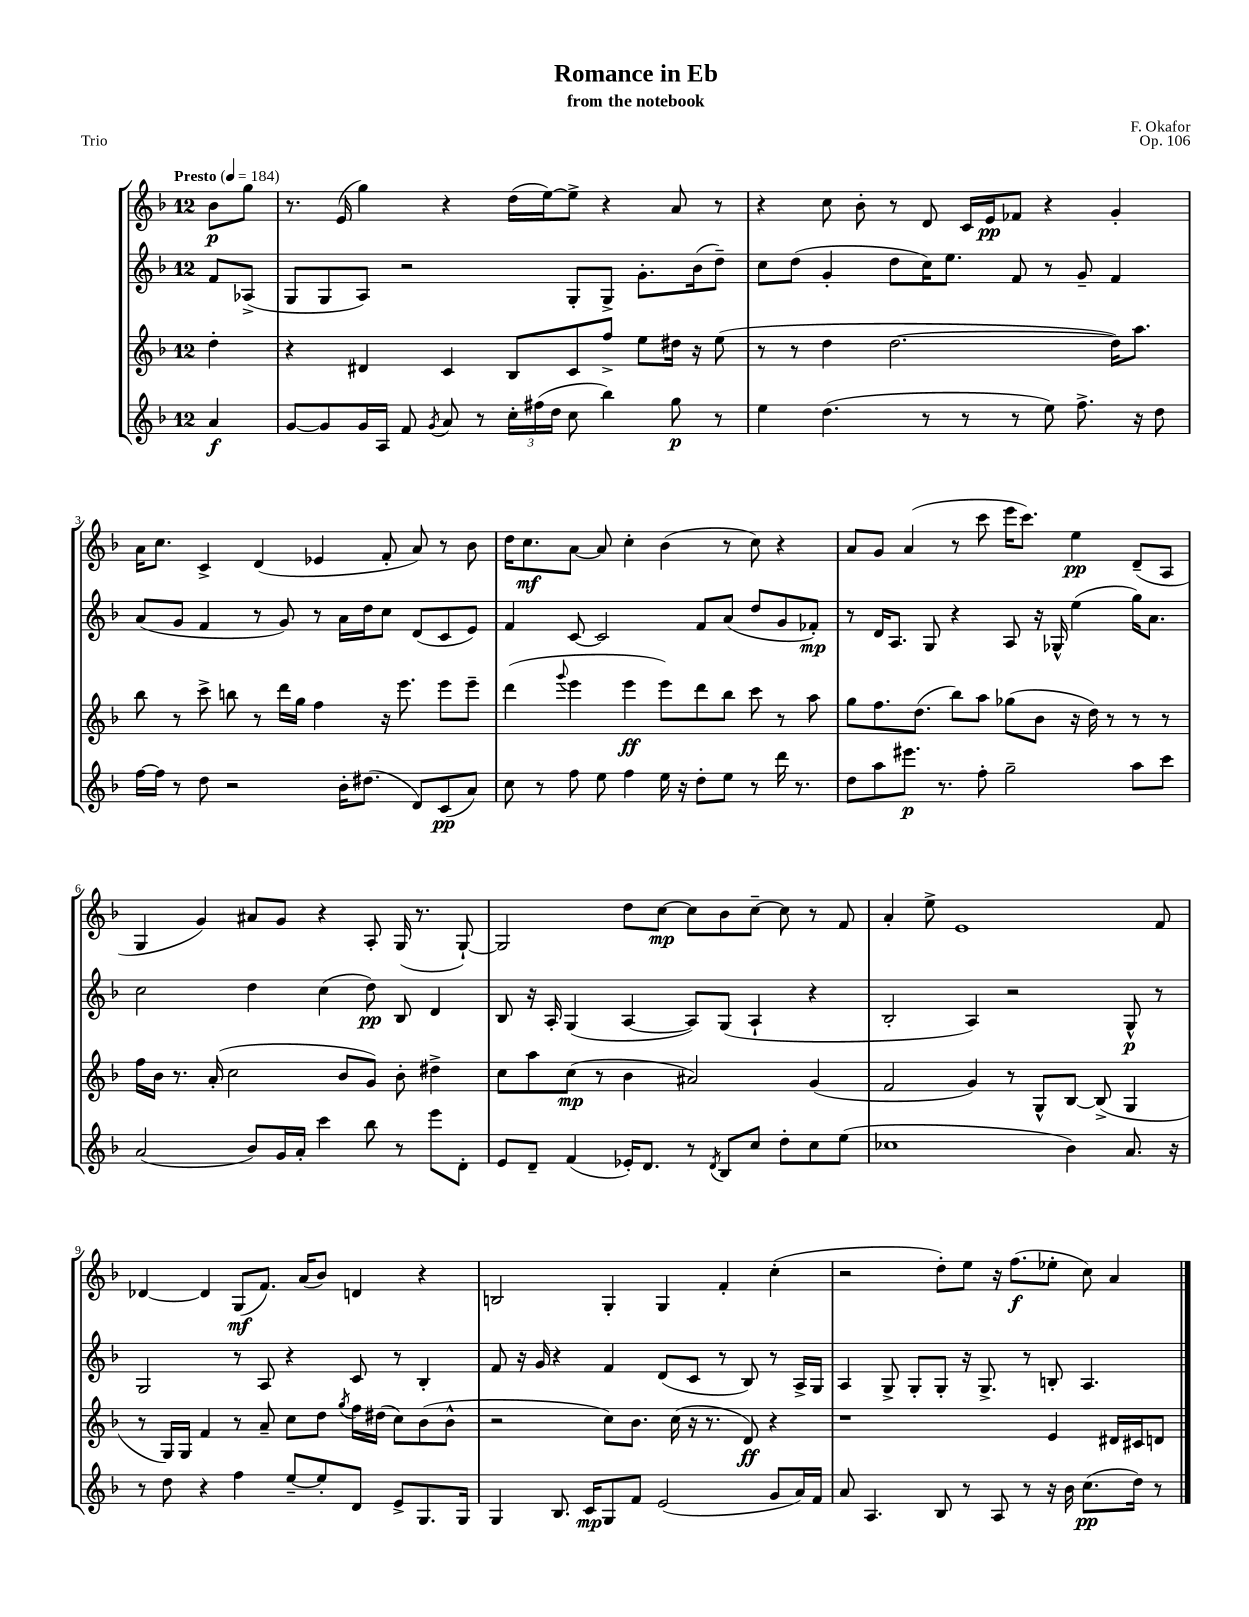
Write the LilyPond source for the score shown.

\header { title = "Romance in Eb" composer = "F. Okafor" subtitle = "from the notebook" opus = "Op. 106" piece = "Trio" }
<<
\new StaffGroup <<
\new Staff = "s0" {
    \clef treble \key f \major \once \override Staff.TimeSignature.style = #'single-digit \time 12/8 \partial 4 \tempo "Presto" 4 = 184
    \autoBeamOff bes'8[\p g''8] |
    r8. e'16( g''4) r4 d''16[( e''16~) e''8]-> r4 a'8 r8 |
    r4 c''8 bes'8-. r8 d'8 c'16[ e'16\pp fes'8] r4 g'4-. |
    a'16[ c''8.] c'4-> d'4( ees'4 f'8-. a'8) r8 bes'8 |
    d''16[ c''8.\mf a'8]~ a'8 c''4-. bes'4( r8 c''8) r4 |
    a'8[ g'8] a'4( r8 c'''8 e'''16[ c'''8.]) e''4\pp d'8[--( a8] |
    g4 g'4) ais'8[ g'8] r4 a8-. g16( r8. g8~-!) |
    g2 d''8[ c''8]~\mp c''8[ bes'8 c''8]~-- c''8 r8 f'8 |
    a'4-. e''8-> e'1 f'8 |
    des'4~ des'4 g8[\mf( f'8.]) a'16[( bes'8]) d'4 r4 |
    b2 g4-. g4 f'4-. c''4-.( |
    r2 d''8[-.) e''8] r16 f''8.[\f( ees''8]-. c''8) a'4 \bar "|." |
}
\new Staff = "s1" {
    \clef treble \key f \major \once \override Staff.TimeSignature.style = #'single-digit \time 12/8 \partial 4
    \autoBeamOff f'8[ aes8]->( |
    g8[ g8 a8]) r2 g8[-. g8]-> g'8.[-. bes'16( d''8]--) |
    c''8[ d''8]( g'4-. d''8[ c''16) e''8.] f'8 r8 g'8-- f'4 |
    a'8[( g'8] f'4 r8 g'8) r8 a'16[ d''16 c''8] d'8[( c'8 e'8]) |
    f'4 c'8~ c'2 f'8[ a'8]( d''8[ g'8 fes'8]-.\mp) |
    r8 d'16[ a8.] g8 r4 a8 r16 ges16-^ e''4( g''16[) a'8.] |
    c''2 d''4 c''4( d''8\pp) bes8 d'4 |
    bes8 r16 a16-. g4( a4~ a8[) g8]( a4-! r4 |
    bes2-. a4) r2 g8-^\p r8 |
    g2 r8 a8 r4 c'8 r8 bes4-. |
    f'8 r16 g'16 r4 f'4 d'8[( c'8] r8 bes8) r8 a16[-> g16] |
    a4 g8-> g8[-. g8]-. r16 g8.-> r8 b8-. a4. \bar "|." |
}
\new Staff = "s2" {
    \clef treble \key f \major \once \override Staff.TimeSignature.style = #'single-digit \time 12/8 \partial 4
    \autoBeamOff d''4-. |
    r4 dis'4 c'4 bes8[ c'8 f''8]-> e''8[ dis''16] r16 e''8( |
    r8 r8 d''4 d''2.~ d''16[) a''8.] |
    bes''8 r8 c'''8-> b''8 r8 d'''16[ g''16] f''4 r16 e'''8. e'''8[ e'''8]-- |
    d'''4( \appoggiatura { g'''8 } e'''4 e'''4\ff e'''8[) d'''8 bes''8] c'''8 r8 a''8 |
    g''8[ f''8. d''8.]( bes''8[) a''8] ges''8[( bes'8] r16 d''16) r8 r8 r8 |
    f''16[ bes'16] r8. a'16-.( c''2 bes'8[ g'8]) bes'8-. dis''4-> |
    c''8[ a''8 c''8]\mp( r8 bes'4 ais'2) g'4( |
    f'2 g'4) r8 g8[-^ bes8]~ bes8->( g4 |
    r8 g16[) g16] f'4 r8 a'8-- c''8[ d''8] \acciaccatura { g''8 } f''16[ dis''16]( c''8[) bes'8( bes'8]-^ |
    r2 c''8[) bes'8.] c''16( r16 r8. d'8\ff) r4 |
    r1 e'4 dis'16[ cis'16 d'8] \bar "|." |
}
\new Staff = "s3" {
    \clef treble \key f \major \once \override Staff.TimeSignature.style = #'single-digit \time 12/8 \partial 4
    \autoBeamOff a'4\f |
    g'8[~ g'8 g'16 a16] f'8 \acciaccatura { g'8 } a'8 r8 \tuplet 3/2 { c''16[-. fis''16( d''16] } c''8 bes''4) g''8\p r8 |
    e''4 d''4.( r8 r8 r8 e''8) f''8.-> r16 d''8 |
    f''16[~ f''16] r8 d''8 r2 bes'16[-. dis''8.]( d'8[) c'8\pp( a'8]) |
    c''8 r8 f''8 e''8 f''4 e''16 r16 d''8[-. e''8] r8 d'''16 r8. |
    d''8[ a''8 eis'''8.]\p r8. f''8-. g''2-- a''8[ c'''8] |
    a'2( bes'8[) g'16 a'16]-. c'''4 bes''8 r8 e'''8[ d'8]-. |
    e'8[ d'8]-- f'4( ees'16[-.) d'8.] r8 \acciaccatura { d'8 } bes8[ c''8] d''8[-. c''8 e''8]( |
    ces''1 bes'4) a'8. r16 |
    r8 d''8 r4 f''4 e''8[~-- e''8-. d'8] e'8[-> g8. g16] |
    g4 bes8. c'16[\mp g8 f'8] e'2( g'8[ a'16) f'16] |
    a'8 a4. bes8 r8 a8 r8 r16 bes'16 c''8.[\pp( d''16]) r8 \bar "|." |
}
>>
>>
